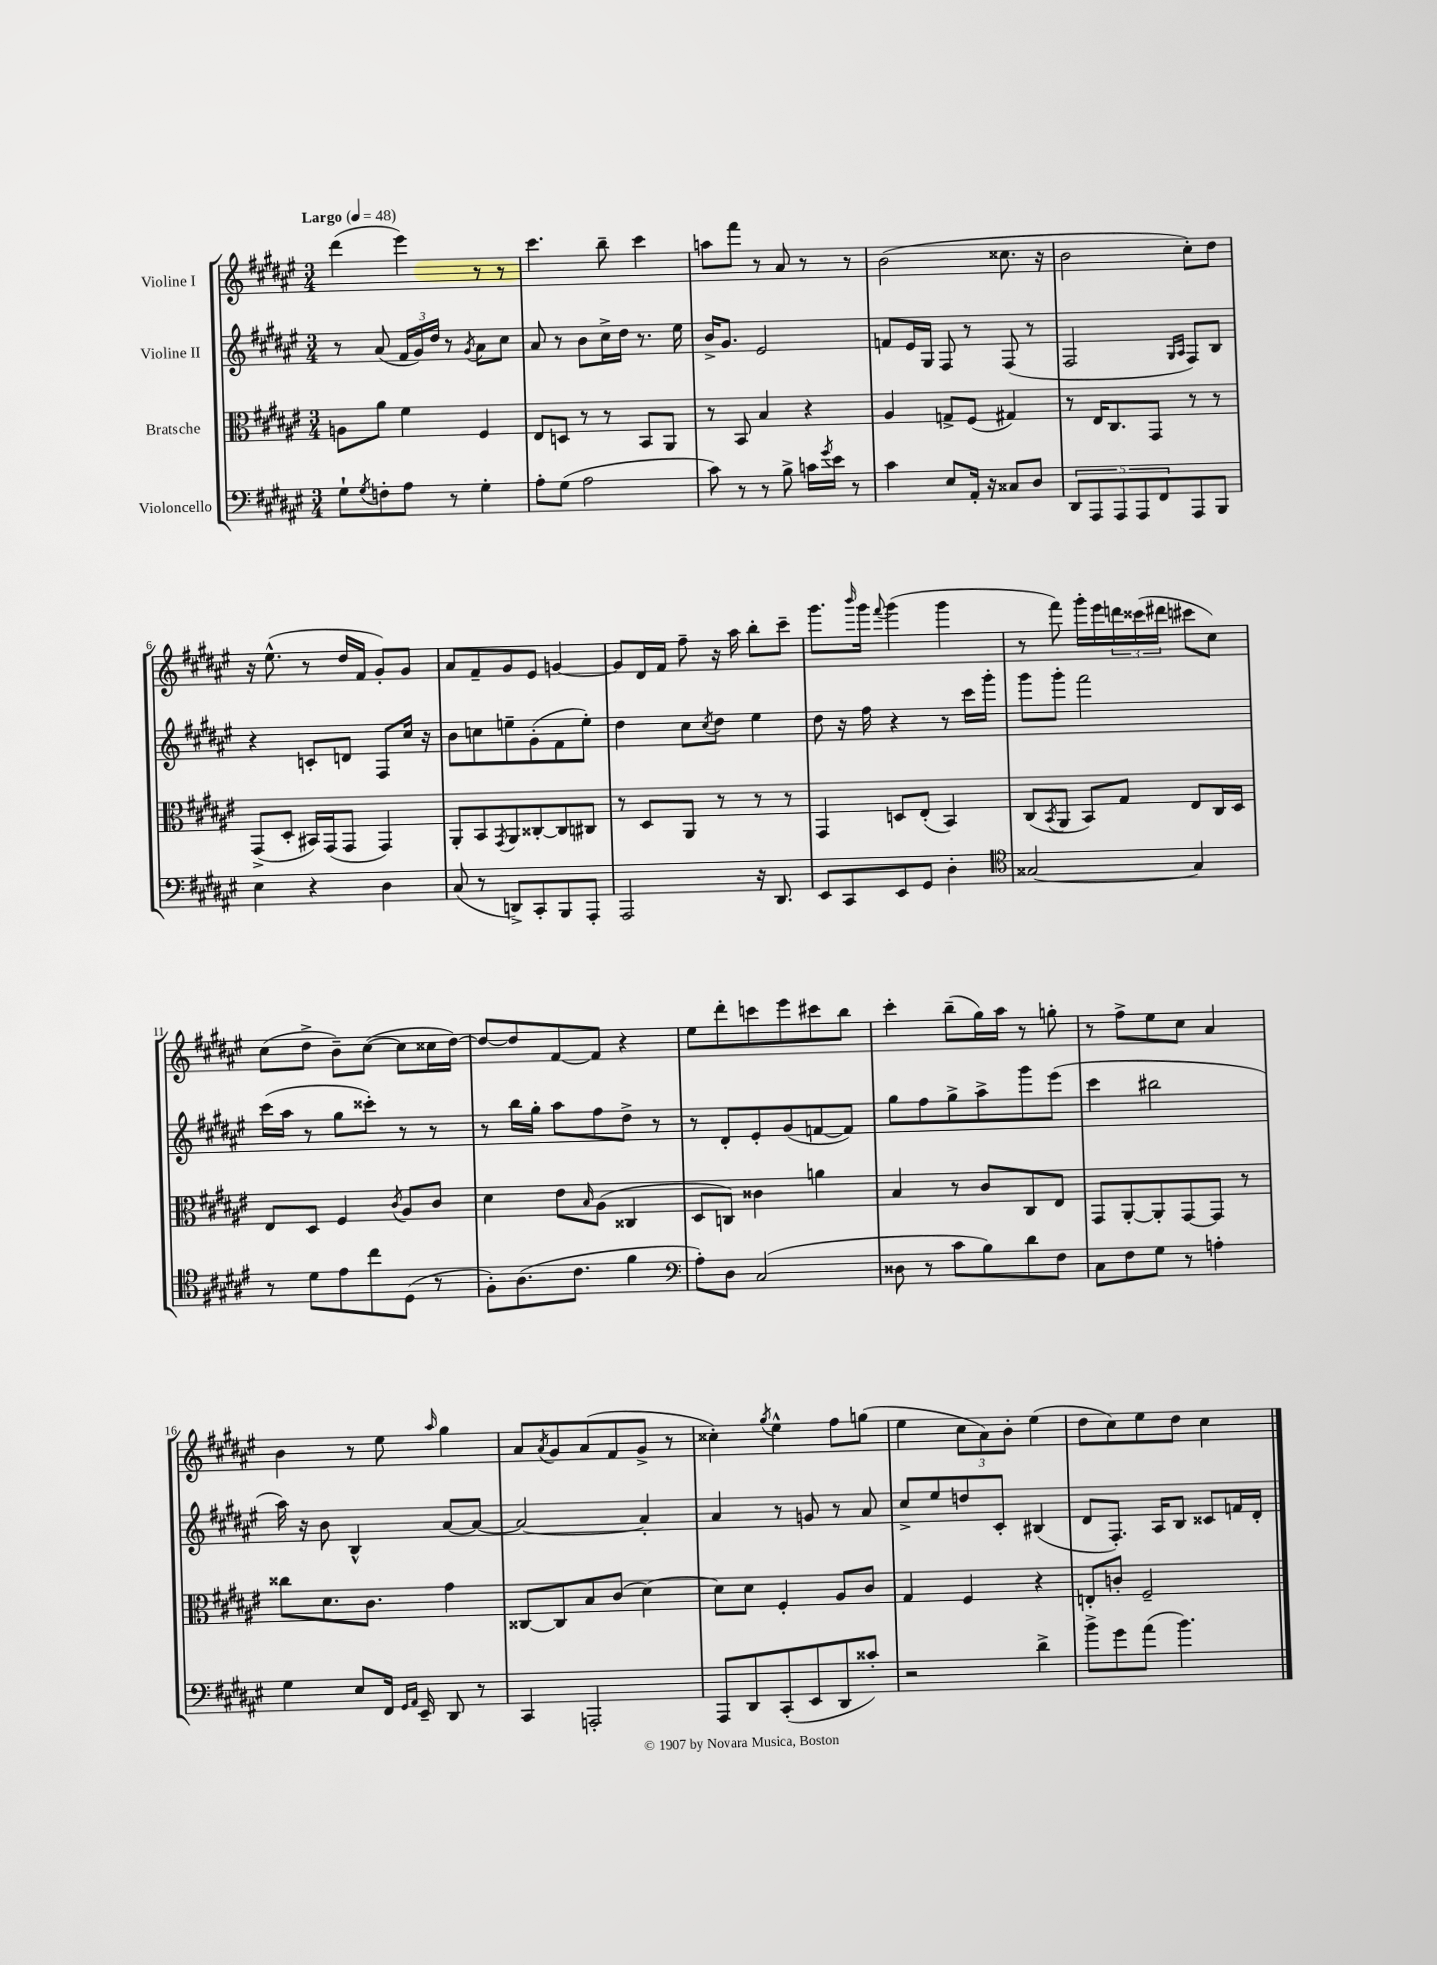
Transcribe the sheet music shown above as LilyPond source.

<<
\new StaffGroup <<
\new Staff = "s0" \with { instrumentName = "Violine I" } {
    \clef treble \key fis \major \numericTimeSignature \time 3/4 \tempo "Largo" 4 = 48
    dis'''4( eis'''4) r8 r8 |
    cis'''4. b''8-- cis'''4 |
    a''8 fis'''8 r8 ais'8 r8 r8 |
    b'2( cisis''8. r16 |
    b'2 cis''8-.) dis''8 |
    r16 eis''8.-^( r8 dis''16 fis'16 gis'8-.) gis'8 |
    ais'8 fis'8-- gis'8 eis'8 g'4~ |
    g'8 dis'16 fis'16 fis''8-- r16 ais''16 b''8-. cis'''8-- |
    gis'''8. \grace { b'''16 } gis'''16 \appoggiatura { fis'''8 } gis'''4( gis'''4 |
    r8 fis'''8) gis'''16-. eis'''16 \tuplet 3/2 { d'''16 cisis'''16( dis'''16 } cis'''8 cis''8) |
    cis''8( dis''8-> b'8--) cis''8~( cis''8 cisis''16 dis''16~) |
    dis''8~ dis''8 fis'8~ fis'8 r4 |
    eis''8 dis'''8-. c'''8 eis'''8 cis'''8 b''8 |
    cis'''4-. b''8--( gis''16) ais''16 r8 g''8-. |
    r8 fis''8-> eis''8 cis''8 ais'4 |
    b'4 r8 eis''8 \grace { ais''16 } gis''4 |
    ais'8 \acciaccatura { ais'8 } gis'8 ais'8( fis'8 gis'8-> r8 |
    cisis''4-.) \acciaccatura { gis''8 } eis''4-^ fis''8 g''8( |
    eis''4 \tuplet 3/2 { cis''8 ais'8) b'8-. } eis''4( |
    dis''8 cis''8) eis''8 dis''8 cis''4 \bar "|." |
}
\new Staff = "s1" \with { instrumentName = "Violine II" } {
    \clef treble \key fis \major \numericTimeSignature \time 3/4
    r8 ais'8( \tuplet 3/2 { fis'16 gis'16) dis''16 } r8 \acciaccatura { gis'8 } ais'8 cis''8 |
    ais'8 r8 b'8 cis''16-> dis''16 r8. eis''16 |
    b'16-> gis'8. eis'2 |
    f'8 eis'16 gis16 fis8 r8 fis8( r8 |
    fis2 \grace { gis16 ais16 } fis8) b8 |
    r4 c'8-. d'8 fis8 cis''16 r16 |
    b'8 c''8 e''8-- gis'8-.( fis'8 e''8-.) |
    dis''4 cis''8 \acciaccatura { cis''8 } dis''8 eis''4 |
    dis''8 r16 fis''16 r4 r8 cis'''16 gis'''16-. |
    gis'''8 gis'''8-. fis'''2 |
    cis'''16( ais''16 r8 gis''8 cisis'''8-.) r8 r8 |
    r8 b''16 gis''16-. ais''8 fis''8 dis''8-> r8 |
    r8 dis'8-. eis'8-. gis'8( f'8~ f'8) |
    gis''8 fis''8 gis''8-> ais''8-> gis'''8 eis'''8( |
    cis'''4 bis''2 |
    ais''16) r16 b'8 b4-^ ais'8~ ais'8~ |
    ais'2~ ais'4-. |
    ais'4 r8 g'8 r8 ais'8 |
    cis''8-> eis''8 d''8 cis'8-. bis4( |
    dis'8 fis8.-.) ais16 b8 cisis'8 f'16 dis'16-. \bar "|." |
}
\new Staff = "s2" \with { instrumentName = "Bratsche" } {
    \clef alto \key fis \major \numericTimeSignature \time 3/4
    a8 ais'8 fis'4 fis4 |
    eis8 d8 r8 r8 b,8 ais,8 |
    r8 b,8 b4 r4 |
    ais4 g8-> fis8( gis4) |
    r8 eis16 cis8. gis,8 r8 r8 |
    gis,8->( dis8-. bis,16) gis,16( gis,8 gis,4) |
    ais,8-. b,8 \acciaccatura { gis,8 } ais,8 cisis8~-. cisis8 cis8 |
    r8 dis8 ais,8 r8 r8 r8 |
    gis,4 d8 eis8-.( b,4) |
    cis8( \acciaccatura { b,8 } ais,8 b,8) gis8 eis8 cis16 dis16 |
    eis8 dis8 fis4 \acciaccatura { cis'8 } ais8 cis'8 |
    dis'4 eis'8 \grace { b16 } ais8( cisis4 |
    dis8 c8) cisis'4 a'4 |
    b4 r8 cis'8 cis8 eis8 |
    gis,8 ais,8~-. ais,8-. gis,8~ gis,8 r8 |
    cisis''8 dis'8. cis'8. gis'4 |
    cisis8~ cisis8 b8 cis'8( dis'4~) |
    dis'8 dis'8 fis4-. ais8 cis'8 |
    gis4 fis4 r4 |
    e8-. c'8-. fis2-- \bar "|." |
}
\new Staff = "s3" \with { instrumentName = "Violoncello" } {
    \clef bass \key fis \major \numericTimeSignature \time 3/4
    gis8-! \acciaccatura { gis8 } f8-. ais8 r8 gis4-. |
    ais8-. gis8( ais2 |
    cis'8) r8 r8 b8-> c'16 \acciaccatura { gis'8 } eis'16 r8 |
    cis'4 eis8 ais,16-. r16 cisis8 dis8 |
    \tuplet 5/4 { dis,8 ais,,8 ais,,8 ais,,8 fis,8 } ais,,8 b,,8 |
    eis4 r4 dis4 |
    cis8( r8 d,8->) cis,8-. b,,8 ais,,8-. |
    ais,,2 r16 dis,8. |
    eis,8 cis,8 eis,8 gis,8 dis4-. |
    \clef tenor gisis2~ gisis4 |
    r8 dis'8 eis'8 cis''8 dis8( r8 |
    fis8-.) ais8.( cis'8. fis'4 |
    \clef bass ais8-.) dis8 cis2( |
    disis8 r8 cis'8 b8) dis'8 fis8 |
    cis8 fis8 gis8 r8 a4-. |
    gis4 eis8 fis,16 \grace { gis,16 ais,16 } eis,16-- dis,8 r8 |
    cis,4 a,,2-. |
    ais,,8 dis,8 cis,8-.( eis,8 dis,8 cisis'8-.) |
    r2 dis'4-> |
    b'8-> gis'8 ais'8( b'4.) \bar "|." |
}
>>
>>
